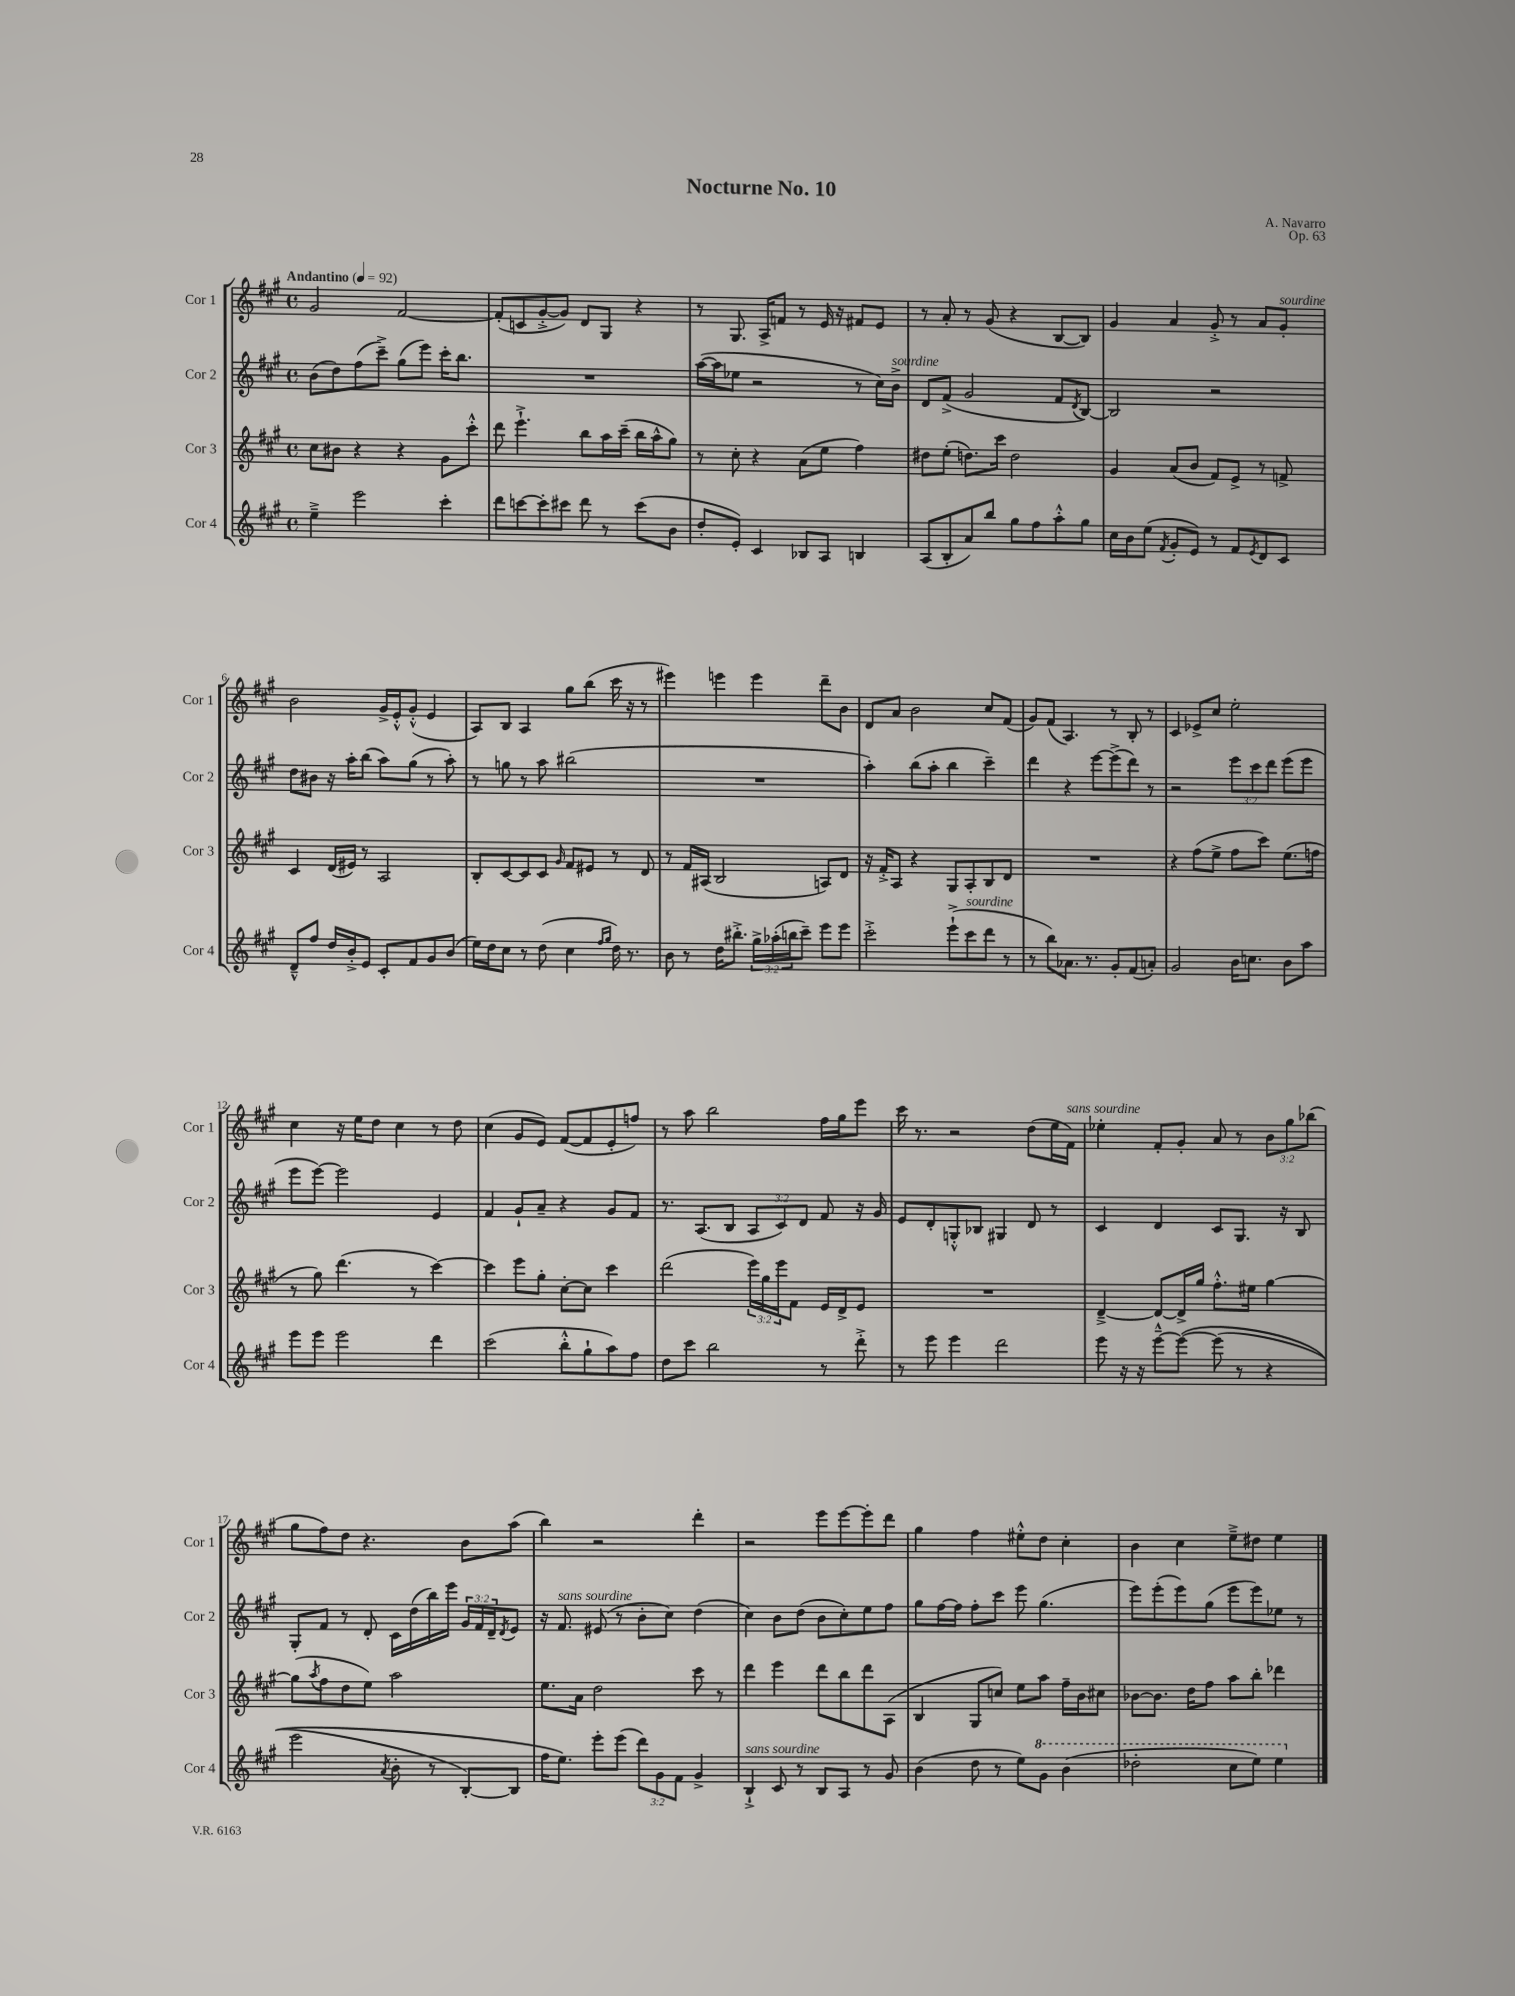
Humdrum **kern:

**kern	**kern	**kern	**kern
*part4	*part3	*part2	*part1
*staff4	*staff3	*staff2	*staff1
*I"Cor 4	*I"Cor 3	*I"Cor 2	*I"Cor 1
*I'Cor 4	*I'Cor 3	*I'Cor 2	*I'Cor 1
*clefG2	*clefG2	*clefG2	*clefG2
*k[f#c#g#]	*k[f#c#g#]	*k[f#c#g#]	*k[f#c#g#]
*M4/4	*M4/4	*M4/4	*M4/4
*met(c)	*met(c)	*met(c)	*met(c)
*MM92	*MM92	*MM92	*MM92
=1	=1	=1	=1
!	!	!	!LO:TX:a:B:t=Andantino
4ee~^\	8cc#\L	(8b\L	2g#/
.	8b#X\J	8dd\)	.
2eee\	4r	(8ff#\	.
.	.	8ccc#~^\J)	.
.	4r	(8gg#\L	[2f#/
.	.	8eee\J)	.
4ccc#'\	8g#\L	16ccc#'\KL	.
.	.	8.bb\J	.
.	8ccc#'^^\J	.	.
=2	=2	=2	=2
8ddd\L	8ddd\	1r	(8f#'/L]
[8cccn\	4.eee`^\	.	8cn/
8ccc'\]	.	.	[8g#'^/
8ccc#X\J	.	.	8g#/J])
8ddd\	8bb\L	.	8d/L
8r	16aa\L	.	8G#/J
.	(16ccc#~\JJ	.	.
(8ccc#\L	16bb\LL	.	4r
.	16aa^^\J	.	.
8b\J	8gg#\J)	.	.
=3	=3	=3	=3
8dd'/L	8r	([16aa\LL	8r
.	.	16aa\J]	.
8e'/J)	8cc#'\	8ee-X\J	8.G#/
4c#/	4r	2r	.
.	.	.	16A^/KL
.	.	.	8fn/J
8B-X/L	(8a\L	.	8r
8A/J	8ee\J	.	16e/
.	.	.	16r
4Bn/	4ff#\)	8r	8f#X/L
.	.	16cc#\LL)	8e/J
!	!	!LO:TX:a:i:t=sourdine	!
.	.	16b^\JJ	.
=4	=4	=4	=4
(8A/L	8dd#X\L	8d/L	8r
8B'/	(8ee'\J	(8f#^/J	8a'/
8a/)	8.ddn\L)	2g#/	8r
8bb/J	.	.	(8g#/
.	16ccc#\Jk	.	.
8gg#\L	2dd\	.	4r
8ff#\	.	.	.
8aa'^^\	.	8f#/L	[8B/L
.	.	8qd/	.
8gg#\J	.	[8B/J)	8B/J])
=5	=5	=5	=5
16cc#\LL	4g#/	2B/]	4g#/
16b\J	.	.	.
(8ee\J	.	.	.
8qf#/	.	.	.
8g#'/L	(8a/L	.	4a/
8e/J)	8b/J	.	.
8r	8f#/L)	2r	8g#'^/
8f#/L	8e^/J	.	8r
8qe/	.	.	.
8d/	8r	.	8a/L
!	!	!	!LO:TX:a:i:t=sourdine
8c#/J	8fn^/	.	8g#'/J
!!LO:LB:g=z
=6	=6	=6	=6
8d~^^/L	4c#/	8dd\L	2b\
8ff#/J	.	8b#X\J	.
16dd/LL	(16d/LL	16r	.
16b'^/J	16e#X/JJ)	16aa'\KL	.
8e/J	8r	(8bb\J	.
8c#'/L	2A/	8aa\L)	16g#^/LL
.	.	.	16e'^^/J
8f#/	.	(8gg#\J	(8g#'^^/J
8g#/	.	8r	4e/
(8b/J	.	8aa'\)	.
=7	=7	=7	=7
16ee\LL)	8B'/L	8r	8A/L)
16dd\J	.	.	.
8cc#\J	[8c#/	8ggn\	8B/J
8r	8c#/]	8r	4A/
(8dd\	8c#/J	8aa\	.
.	16qqg#/	.	.
4cc#\	8f#/L	(2bb#X\	8gg#\L
.	8e#X/J	.	(8bb\J
16qqff#/LL	.	.	.
16qqgg#/JJ	.	.	.
16dd\)	8r	.	16ccc#\
8.r	.	.	16r
.	8d/	.	8r
=8	=8	=8	=8
8b\	8r	1r	4eee#X\)
8r	16f#/LL	.	.
.	(16A#X/JJ	.	.
16dd\KL	2B/	.	4eeen\
8.bb#X'^\J	.	.	.
24gg#^\LL	.	.	4eee\
(24aa-X'\	.	.	.
24bbn\J	.	.	.
8ccc#~\J)	.	.	.
8eee\L	8An/L)	.	8ddd~\L
8eee\J	8d/J	.	8b\J
=9	=9	=9	=9
2ccc#'^\	16r	4aa'\)	8d/L
.	16f#'^/KL	.	.
.	8A/J	.	8a/J
.	4r	(8bb\L	2b\
.	.	8aa'\J	.
(8eee`^\L	8G#/L	4bb\	.
!LO:TX:a:i:t=sourdine	!	!	!
8ccc#\	8A'/	.	.
8ddd\J	8B/	4ccc#~\)	8cc#/L
8r	8d/J	.	(8f#/J
=10	=10	=10	=10
8r	1r	4ddd\	8g#/L)
8bb\L)	.	.	(8f#/J
8.a-X\J	.	4r	4.A/)
8.r	.	.	.
.	.	[8eee\L	.
8g#'/L	.	(8eee^\]	8r
(8f#/	.	8ddd\J)	8B'/
8an'/J)	.	8r	8r
=11	=11	=11	=11
2g#/	4r	2r	4c#/
.	(8ff#\L	.	8e-X^/L
.	8ee^\J	.	8cc#/J
16b\KL	8ff#\L	12eee\L	2ee'\
8.ccn\J	.	.	.
.	.	12ccc#\	.
.	8ccc#\J)	.	.
.	.	12ddd\J	.
8b\L	(8.ee\L	(8eee\L	.
8aa\J	.	8eee\J	.
.	16ffn\Jk	.	.
!!LO:LB:g=z
=12	=12	=12	=12
8eee\L	8r	8eee\L	4cc#\
8eee\J	8gg#\)	[8eee\J)	.
2eee\	(4.ddd\	2eee\]	16r
.	.	.	16ee\KL
.	.	.	8dd\J
.	.	.	4cc#\
.	8r	.	.
4ddd\	[4ccc#\)	4e/	8r
.	.	.	8dd\
=13	=13	=13	=13
(2ccc#\	4ccc#\]	4f#/	(4cc#\
.	8eee\L	8g#`/L	8g#/L
.	8gg#'\J	8a~/J	8e/J)
8bb'^^\L	[8cc#'\L	4r	([8f#/L
8gg#`\	8cc#\J]	.	8f#/]
8aa\)	4ccc#\	8g#/L	8e'/
8ff#\J	.	8f#/J	8ffn/J)
=14	=14	=14	=14
8dd\L	(2ddd\	8.r	8r
8ccc#\J	.	.	8aa\
.	.	(8.A/L	.
2bb\	.	.	2bb\
.	.	8B/J	.
.	24eee\LL)	12A/L	.
.	24gg#\	.	.
.	24eee\J	12c#/)	.
.	8f#\J	.	.
.	.	12d/J	.
8r	16e/LL	8f#/	16ff#\LL
.	16d^/J	.	16gg#\J
8ddd'^\	8e/J	16r	8eee\J
.	.	16g#/	.
=15	=15	=15	=15
8r	1r	8e/L	16ccc#\
.	.	.	8.r
8eee\	.	8d'/	.
4eee\	.	8Gn'^^/	2r
.	.	8B-X/J	.
2ddd\	.	4G#X/	.
.	.	8d/	(8dd\L
.	.	8r	16ee\L
!	!	!	!LO:TX:a:i:t=sans sourdine
.	.	.	16f#\JJ)
=16	=16	=16	=16
8eee\	[4d~^/	4c#/	4ee-X'\
16r	.	.	.
16r	.	.	.
[8eee~^^\L	8d/L_	4d/	8f#'/L
(8eee\J_	16d^/L]	.	8g#'/J
.	16gg#/JJ	.	.
(8eee\]	8.ff#'^^\L	8c#/L	8a/
8r	.	8.G#/J	8r
.	16ee#X\Jk	.	.
4r	[4gg#\	.	12b\L
.	.	16r	.
.	.	.	12gg#\
.	.	8B/	.
.	.	.	(12bb-X\J
!!LO:LB:g=z
=17	=17	=17	=17
2eee\	(8gg#\L]	8G#'/L	8gg#\L
.	8qaa/	.	.
.	8ff#\	8f#/J	8ff#\)
.	8dd\	8r	8dd\J
.	8ee\J)	8d'/	4.r
8qa/	.	.	.
8b'\	2aa\	16c#\LL	.
.	.	(16dd\	.
8r	.	16bb\)	.
.	.	16eee\JJ	.
[8B'/L)	.	24g#/LL	8b\L
.	.	24f#/	.
.	.	24d~/J	.
.	.	8qd/	.
8B/J]	.	8e/J	(8aa\J
=18	=18	=18	=18
16ff#\KL	8.ee\L	16r	4bb\)
!	!	!LO:TX:a:i:t=sans sourdine	!
8.ee\J)	.	8.f#/	.
.	16a\Jk	.	.
8eee'\L	2dd\	(8e#X/	2r
(8eee\J	.	8r	.
12ddd\L)	.	8b'\L	.
12g#\	.	.	.
.	.	8cc#\J)	.
12f#\J	.	.	.
4g#^/	8ccc#\	(4dd\	4ddd'\
.	8r	.	.
=19	=19	=19	=19
!LO:TX:a:i:t=sans sourdine	!	!	!
4B`^/	4ddd\	4cc#\)	2r
8c#/	4eee\	8b\L	.
8r	.	(8dd\J	.
8B/L	8ddd\L	8b\L	8eee\L
8A/J	8bb\	8cc#'\)	[8eee\
8r	8ddd\	8ee\	8eee'\]
8g#/	(8A\J	8ff#\J	8ddd\J
=20	=20	=20	=20
(4b\	4B/	8gg#\L	4gg#\
.	.	[16ff#\L	.
.	.	16ff#\JJ]	.
8dd\	8G#/L	8ff#'\L	4ff#\
8r	8ccn/J)	8ccc#\J	.
8ee\L)	8ee\L	8eee\	8ee#X'^^\L
*8va	*	*	*
8gg#\J	8aa\J	(4.gg#\	8dd\J
(4bb\	16ff#~\LL	.	4cc#'\
.	16b\J	.	.
.	8cc#X\J	.	.
=21	=21	=21	=21
2ddd-X'\	[8b-X\L	8eee\L)	4b\
.	8.b-\J]	(8eee'\	.
.	.	8eee\)	4cc#\
.	16dd\KL	.	.
.	8ff#\J	(8gg#\J	.
8ccc#\L	8aa\L	8eee\L	8ee~^\L
8eee\J)	8bb'\J	8eee\)	8dd#X\J
4eee\	4ddd-X\	8ee-X\J	4ee\
.	.	8r	.
*X8va	*	*	*
==	==	==	==
*-	*-	*-	*-
